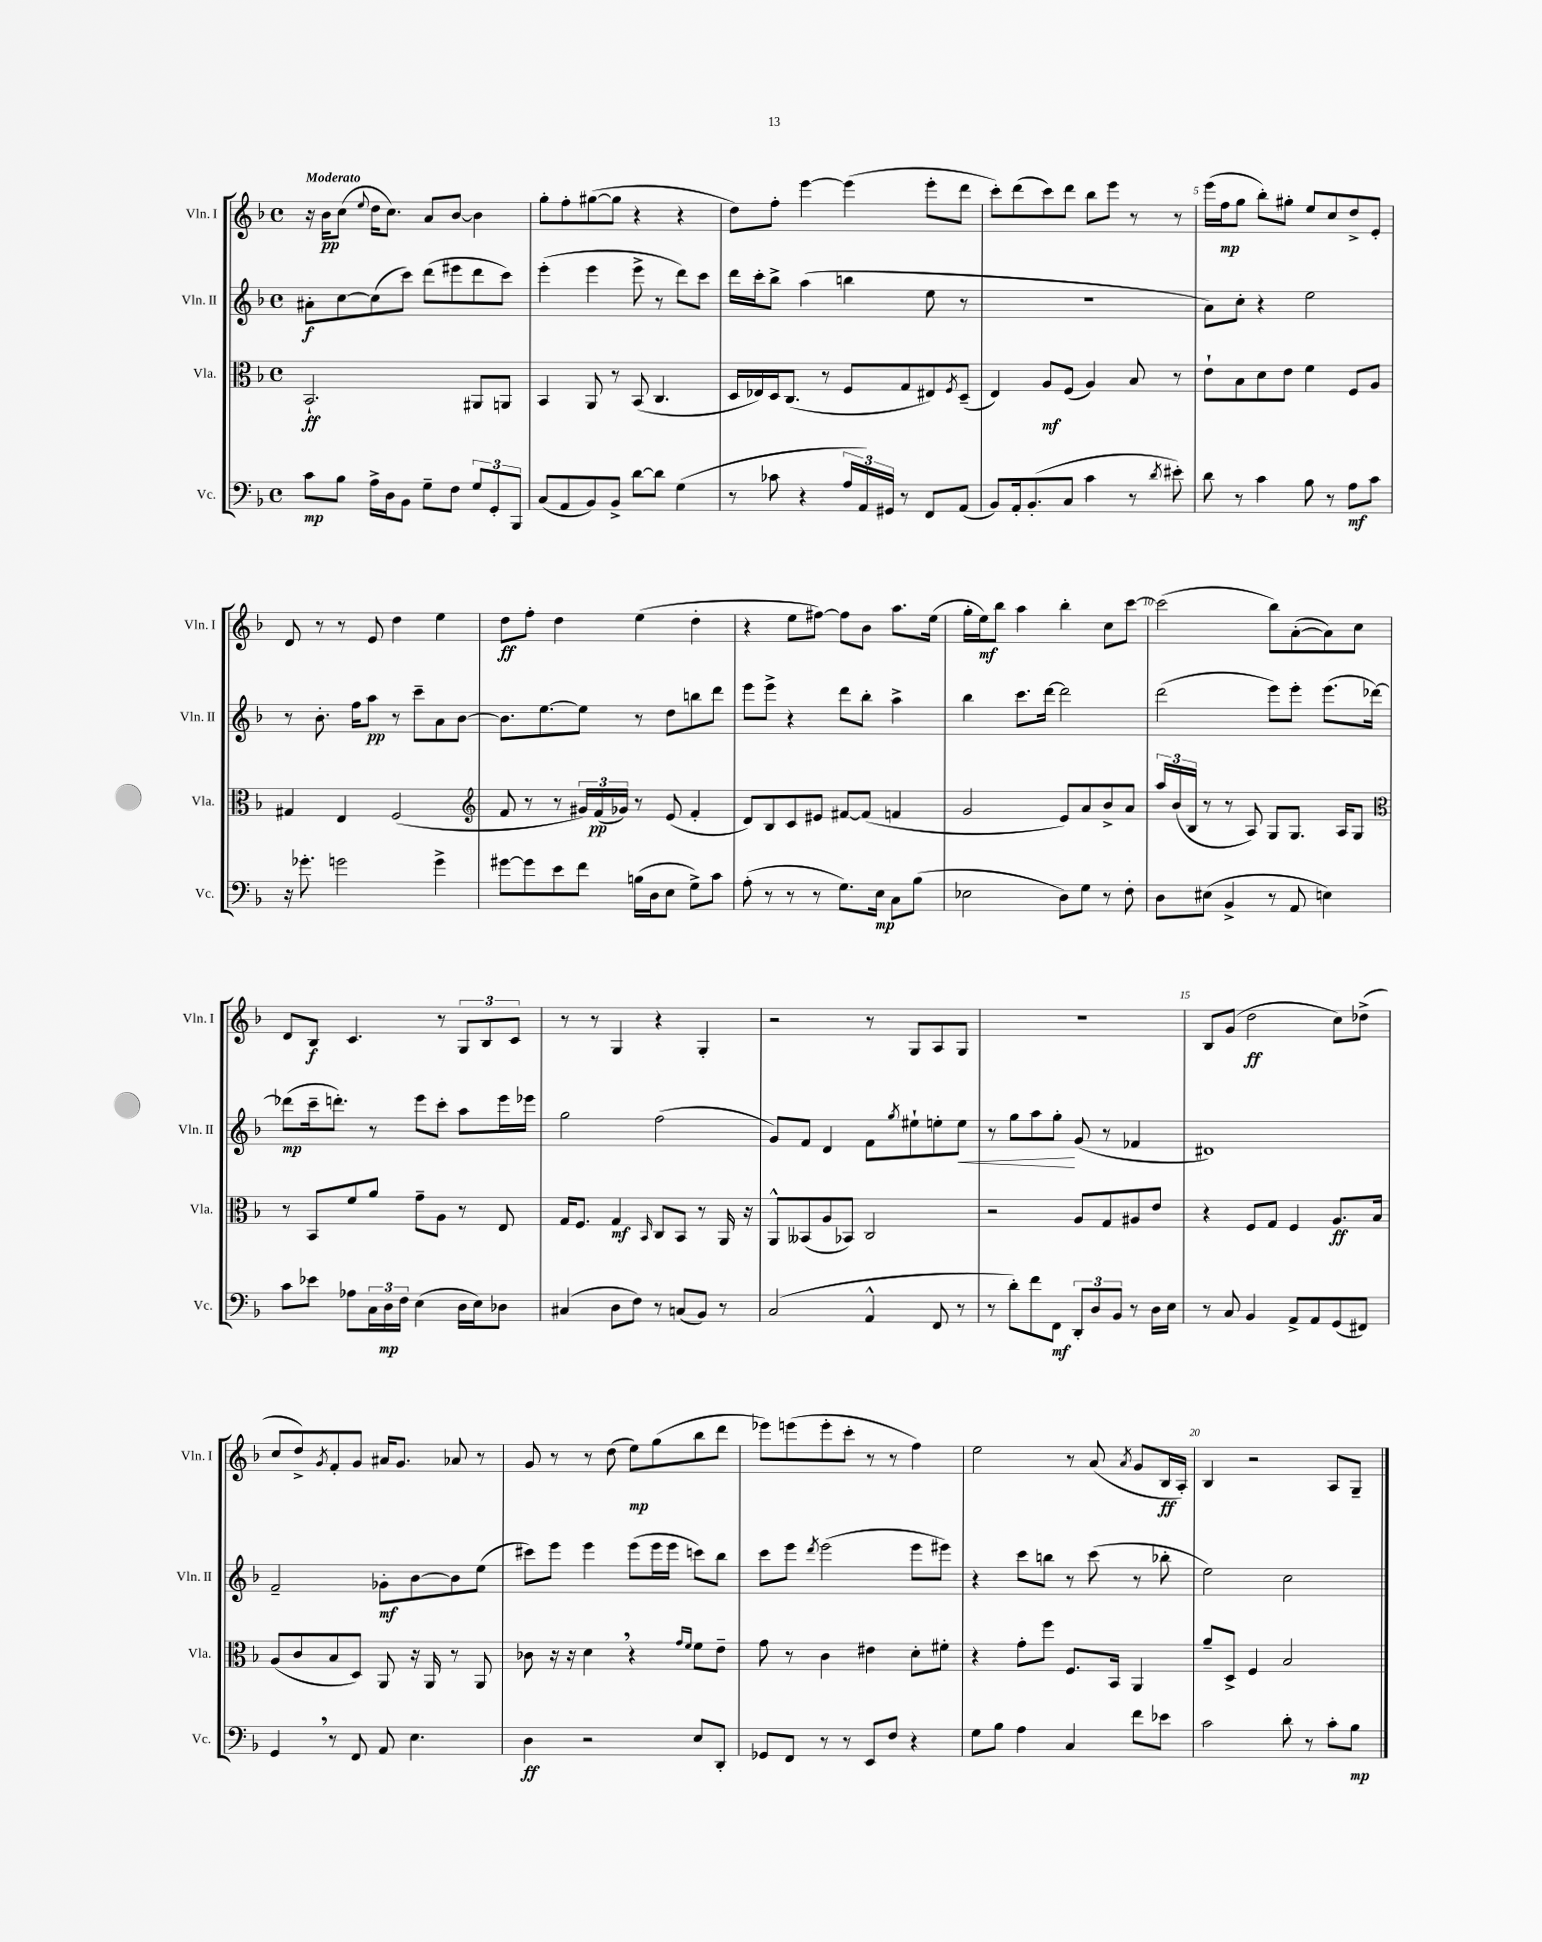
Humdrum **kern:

**kern	**kern	**kern	**kern
*staff4	*staff3	*staff2	*staff1
*clefF4	*clefC3	*clefG2	*clefG2
*k[b-]	*k[b-]	*k[b-]	*k[b-]
*M4/4	*M4/4	*M4/4	*M4/4
*met(c)	*met(c)	*met(c)	*met(c)
8c	2.BB-`	8a#'	16r
.	.	.	16b-
8B-	.	[8cc	(8cc
.	.	.	8qqee
16A^	.	(8cc]	16dd
16D	.	.	8.cc)
8BB-	.	8ccc)	.
8G~	.	(8ddd	8a
8F	.	8eee#	[8b-
12G	8AA#	8ddd	4b-]
12GG'	.	.	.
.	8AA	8ccc)	.
12BBB-	.	.	.
=	=	=	=
(8C	4BB-	(4eee'	8gg'
8AA	.	.	8ff'
8BB-)	8AA	4eee	([8gg#
8BB-^	8r	.	8gg#]
[8d	(8BB-	8eee^	4r
8d]	4.C	8r	.
(4G	.	8ddd)	4r
.	.	8ccc	.
=	=	=	=
8r	16D	16ddd	8dd)
.	16E-)	16ccc'	.
8c-	16D	8bb-^	8ff'
.	(8.C	.	.
4r	.	(4aa	[4eee
.	8r	.	.
24A	8F	4bb	(4eee]
24AA)	.	.	.
24GG#	.	.	.
8r	8G	.	.
8FF	8E#)	8ee	8eee'
.	8qF	.	.
(8AA	(8D~	8r	8ddd
=	=	=	=
8BB-)	4E)	1r	8ccc')
16AA'	.	.	(8ddd
(8.BB-'	.	.	.
.	8A	.	8ccc)
8C	(8F	.	8ddd
4c	4A)	.	8bb-
.	.	.	8eee
8r	8B-	.	8r
8qd	.	.	.
8e#')	8r	.	8r
=	=	=	=
8d	8e`	8a)	(16eee
.	.	.	16ff
8r	8B-	8cc'	8gg
4c	8d	4r	8bb-')
.	8e	.	8gg#'
8B-	4f	2ee	8ee
8r	.	.	8cc
8A	8F	.	8dd^
8c	8A	.	8e'
=	=	=	=
16r	4G#	8r	8d
8.g-'	.	.	.
.	.	8.b-'	8r
2g	4E	.	8r
.	.	16ff	.
.	.	8aa	8e
.	(2F	8r	4dd
.	.	8ccc~	.
4g^	.	8a	4ee
.	.	[8b-	.
=	=	=	=
*	*clefG2	*	*
[8g#	8f	8.b-]	8dd
8g#]	8r	.	8ff'
.	.	[8.ee	.
8e	8r	.	4dd
8f	24g#)	8ee]	.
.	(24f	.	.
.	24g-)	.	.
(16B	8r	8r	(4ee
16D	.	.	.
8E	(8e	8dd	.
8G^)	4f'	8bb	4dd'
8c	.	8ddd	.
=	=	=	=
(8A'	8d)	8eee	4r
8r	8B-	8eee^	.
8r	8c	4r	8ee
8r	8e#	.	[8ff#)
8.G)	[8f#	8ddd	8ff#]
.	(8f#]	8bb-'	8b-
16E	.	.	.
8C	4f	4aa^	8.aa
(8B-	.	.	.
.	.	.	(16ee
=	=	=	=
2E-	2g	4bb-	16gg'
.	.	.	16ee)
.	.	.	8bb-
.	.	8.ccc	4aa
.	.	[16ddd	.
8D)	8e)	2ddd]	4bb-'
8G	8a	.	.
8r	8b-^	.	8cc
8F'	8a	.	[8ccc
=	=	=	=
8D	24aa	(2ddd	(2ccc]
.	(24b-	.	.
.	24B-	.	.
(8E#	8r	.	.
4BB-^	8r	.	.
.	8A)	.	.
8r	8G	8eee)	8bb-)
8AA	8.G	8eee'	([8a'
4E)	.	(8.eee	8a])
.	16A	.	.
.	8G	.	8cc
.	.	[16ddd-)	.
=	=	=	=
*	*clefC3	*	*
8c	8r	(8ddd-]	8d
8e-	8BB-	16ccc~	8B-
.	.	8.ddd')	.
8A-	8f	.	4.c
24C	8a	8r	.
24D	.	.	.
24F	.	.	.
(4E	8g~	8eee	.
.	8A	8ccc'	8r
16D	8r	8aa	12G
16E)	.	.	.
.	.	.	12B-
8D-	8E	16eee	.
.	.	.	12c
.	.	16eee-	.
=	=	=	=
(4C#	16G	2gg	8r
.	8.F	.	.
.	.	.	8r
8D	4G	.	4G
8F)	.	.	.
.	16qqBB-	.	.
8r	8C	(2ff	4r
(8C	8BB-	.	.
8BB-)	8r	.	4G'
8r	16AA	.	.
.	16r	.	.
=	=	=	=
(2C	8AA^^	8g)	2r
.	(8BB--	8f	.
.	8A	4d	.
.	8BB-)	.	.
4AA^^	2C	8f	8r
.	.	8qgg	.
.	.	8ee#`	8G
8FF	.	8ee'	8A
8r	.	8ee	8G
=	=	=	=
8r	2r	8r	1r
8d')	.	8gg	.
8f	.	8aa	.
8FF	.	8gg'	.
12DD'	8A	(8g	.
12D	.	.	.
.	8G	8r	.
12BB-	.	.	.
8r	8A#	4f-	.
16D	8e	.	.
16E	.	.	.
=	=	=	=
8r	4r	1d#)	8B-
8C	.	.	(8g
4BB-	8F	.	2dd
.	8G	.	.
8AA^	4F	.	.
8AA	.	.	.
(8GG	8.A	.	8cc)
8FF#)	.	.	(8dd-^
.	16B-	.	.
=	=	=	=
4GG	(8A	2f~	8cc
.	8c	.	8dd^)
.	.	.	8qg
8r	8B-	.	8f'
8FF	8D)	.	8g
8AA	8AA	8g-'	16a#
.	.	.	8.g
4.E	16r	[8b-	.
.	16AA	.	.
.	8r	8b-]	8a-
.	8AA	(8ee	8r
=	=	=	=
4D	8c-	8ccc#)	8g
.	16r	8eee	8r
.	16r	.	.
2r	4d	4eee	8r
.	.	.	(8dd
.	4r	(8eee	8ee)
.	.	16eee	(8gg
.	.	16eee	.
.	16qqg	.	.
.	16qqf	.	.
8E	8f	8ccc)	8bb-
8DD'	8e~	8bb-	8ddd
=	=	=	=
8GG-	8g	8ccc	8eee-)
8FF	8r	8eee	(8eee
.	.	8qddd	.
8r	4c	(2eee	8eee'
8r	.	.	8ccc'
8EE	4e#	.	8r
8F	.	.	8r
4r	8d'	8eee	4ff)
.	8f#'	8eee#)	.
=	=	=	=
8G	4r	4r	2ee
8B-	.	.	.
4A	8g'	8ccc	.
.	8ff	8bb	.
4C	8.F	8r	8r
.	.	(8ccc	(8a
.	16BB-	.	.
.	.	.	8qa
8f	4AA	8r	8g
8e-	.	8bb-'	16B-
.	.	.	16A')
=	=	=	=
2c	8a~	2ee)	4B-
.	8D^	.	.
.	4F	.	2r
8d'	2B-	2cc	.
8r	.	.	.
8c'	.	.	8A
8B-	.	.	8G~
==	==	==	==
*-	*-	*-	*-
